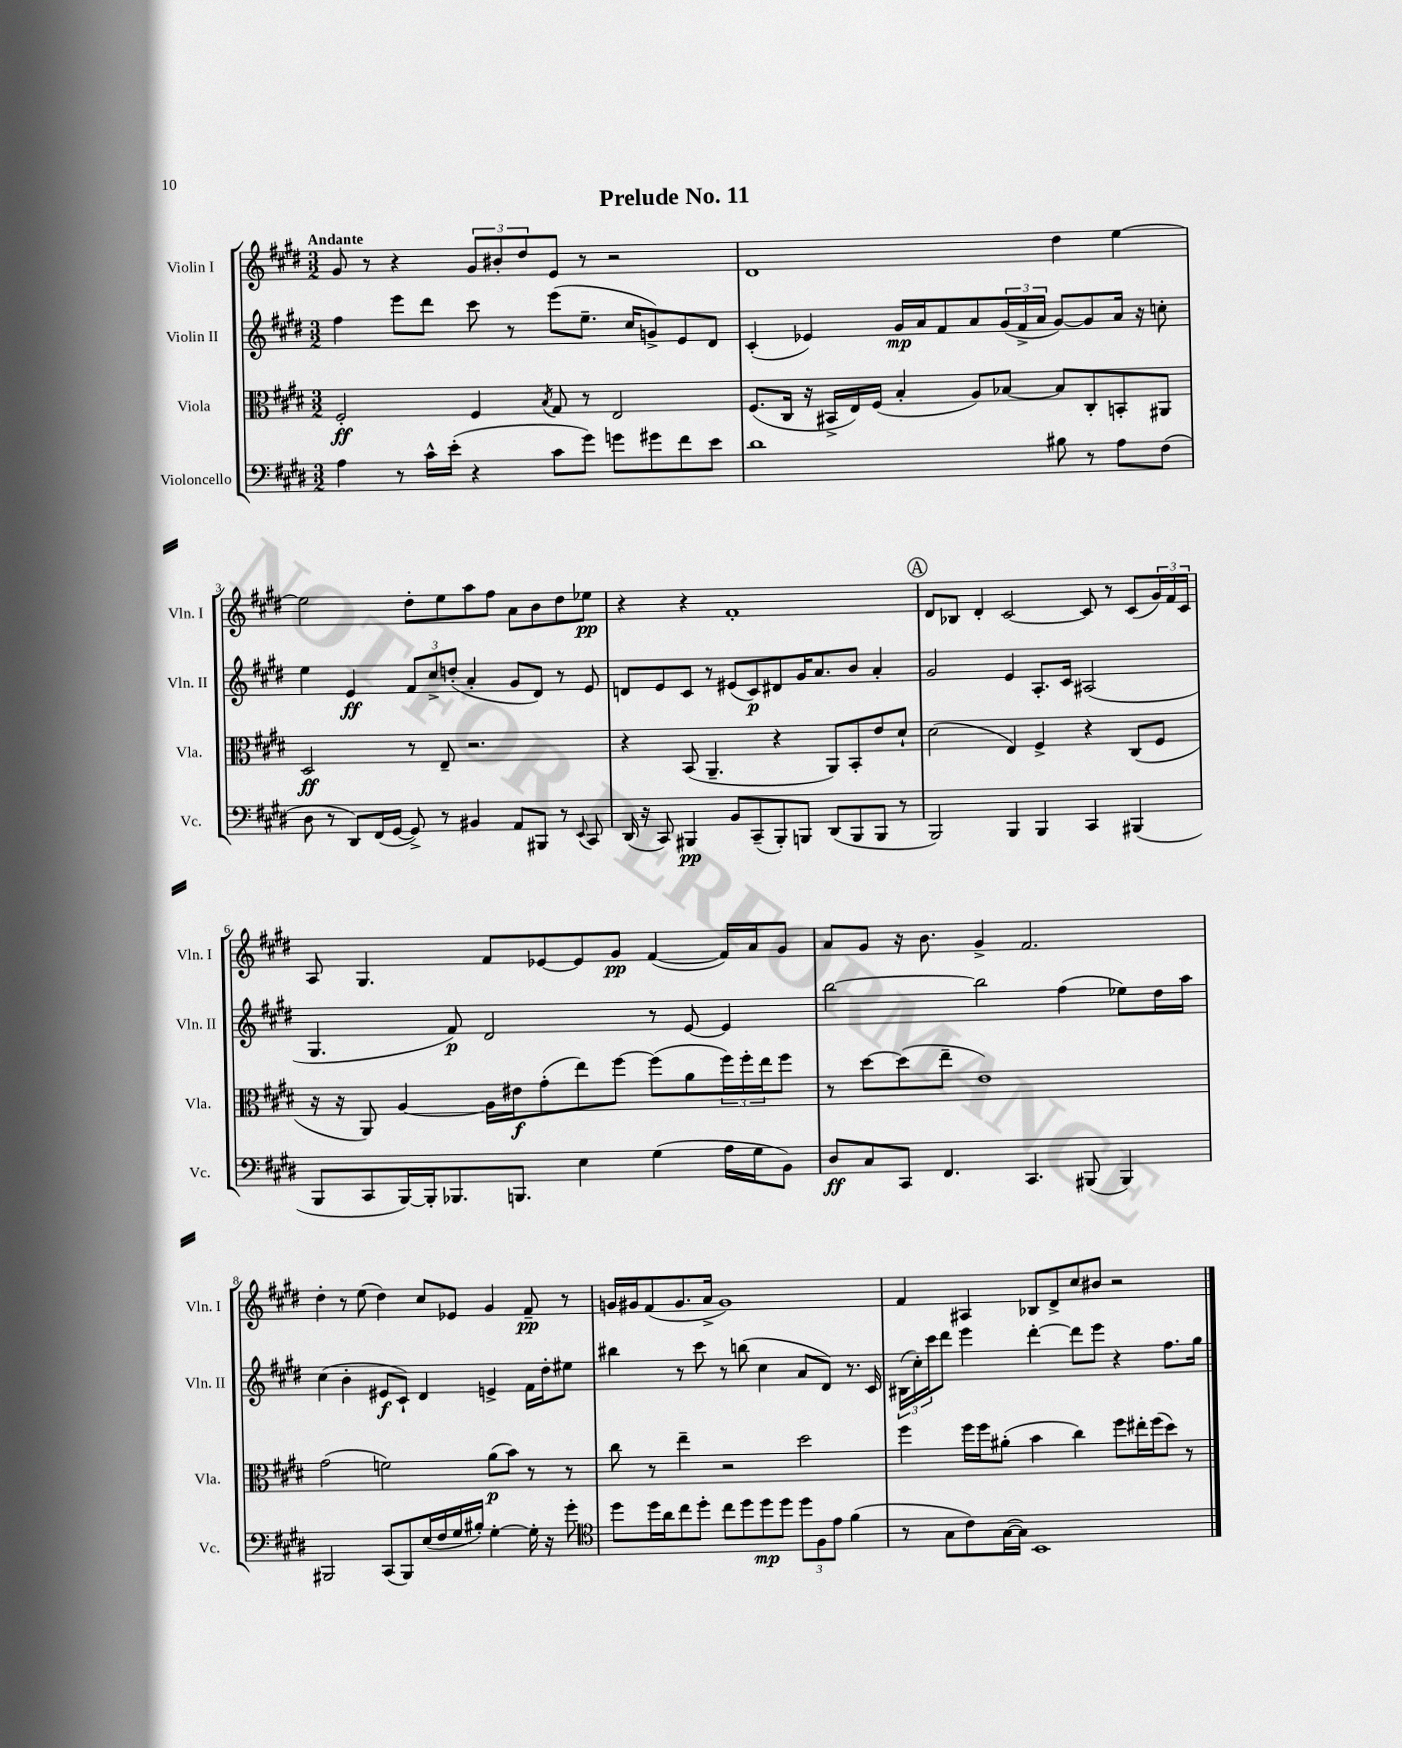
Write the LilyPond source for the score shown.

\header { title = "Prelude No. 11" }
<<
\new StaffGroup <<
\new Staff = "s0" \with { instrumentName = "Violin I" shortInstrumentName = "Vln. I" } {
    \clef treble \key e \major \numericTimeSignature \time 3/2 \tempo "Andante"
    gis'8 r8 r4 \tuplet 3/2 { gis'8 bis'8-. dis''8 } e'8 r8 r2 |
    dis'1 dis''4 e''4~ |
    e''2 dis''8-. e''8 a''8 fis''8 a'8 b'8 dis''8 ees''8\pp |
    r4 r4 fis'1-. |
    \mark \markup { \circle "A" } dis'8 bes8 dis'4-. cis'2~ cis'8 r8 cis'8( \tuplet 3/2 { gis'16) fis'16 cis'16 } |
    a8 gis4. fis'8 ees'8~ ees'8 gis'8\pp fis'4~( fis'16) a'16 gis'8 |
    a'8 gis'8 r16 b'8. gis'4-> fis'2. |
    dis''4-. r8 e''8( dis''4) cis''8 ees'8 gis'4 fis'8--\pp r8 |
    g'16 gis'16 fis'8( gis'8. a'16-> gis'1) |
    fis'4 ais4 bes8 dis'8-> cis''8 bis'8 r2 \bar "|." |
}
\new Staff = "s1" \with { instrumentName = "Violin II" shortInstrumentName = "Vln. II" } {
    \clef treble \key e \major \numericTimeSignature \time 3/2
    fis''4 e'''8 dis'''8 cis'''8 r8 e'''8( e''8.-- cis''16 g'8->) e'8 dis'8 |
    cis'4-.( ees'4) gis'16\mp a'16 fis'8 a'8 \tuplet 3/2 { gis'16( fis'16-> a'16 } gis'8~) gis'8 a'16 r16 c''8-. |
    e''4 e'4\ff \tuplet 3/2 { fis'8 cis''8-> d''8-.( } a'4-. gis'8 dis'8) r8 e'8 |
    d'8 e'8 cis'8 r8 eis'8( cis'8\p) dis'8 gis'16 a'8. b'8 a'4-. |
    \mark \markup { \circle "A" } gis'2 e'4 a8.-. cis'16 ais2( |
    gis4. fis'8\p) dis'2 r8 e'8~ e'4 |
    b''2~ b''2 fis''4( ees''8) dis''16 a''16 |
    cis''4( b'4-. eis'8\f cis'8-!) dis'4 e'4-> fis'16 dis''16-. eis''8 |
    bis''4 r8 cis'''8 r8 b''8( cis''4 a'8 dis'8) r8. cis'16 |
    \tuplet 3/2 { bis16( cis''16-.) cis'''16 } dis'''8 e'''4 dis'''4~-. dis'''8 e'''8 r4 fis''8. gis''16 \bar "|." |
}
\new Staff = "s2" \with { instrumentName = "Viola" shortInstrumentName = "Vla." } {
    \clef alto \key e \major \numericTimeSignature \time 3/2
    fis2-.\ff fis4 \acciaccatura { b8 } gis8 r8 e2 |
    fis8.( cis16 r16 bis,16-> e16) fis16( b4-. a8) bes8~ bes8 cis8-. b,8-. ais,8 |
    dis2\ff r8 e8-- r2. |
    r4 b,8( a,4.-- r4 a,8) b,8-. e'8 dis'8-! |
    \mark \markup { \circle "A" } dis'2( e4) fis4-> r4 cis8( fis8 |
    r16 r16 a,8) a4~ a16 eis'16\f gis'8-.( e''8) fis''8~ fis''8( a'8 \tuplet 3/2 { fis''16) fis''16-. e''16 } fis''8 |
    r8 dis''8~ dis''8( e''8-- e'1) |
    gis'2( f'2) a'8\p( b'8) r8 r8 |
    cis''8 r8 e''4-- r2 dis''2 |
    fis''4 fis''16 fis''16 ais'8-.( b'4 cis''4) fis''8 eis''16-. fis''16( dis''8) r8 \bar "|." |
}
\new Staff = "s3" \with { instrumentName = "Violoncello" shortInstrumentName = "Vc." } {
    \clef bass \key e \major \numericTimeSignature \time 3/2
    a4 r8 cis'16-^ e'16-.( r4 cis'8 gis'8) g'8 gis'8 fis'8 e'8 |
    dis'1 bis8 r8 a8 fis8( |
    dis8 r8 dis,8) fis,16( gis,16~ gis,8->) r8 bis,4 a,8 bis,,8 r8 \appoggiatura { e,8 } cis,8 |
    dis,16( r16 cis,8) bis,,4\pp b,8 cis,8--( bis,,8-.) b,,8 dis,8( b,,8 b,,8 r8 |
    \mark \markup { \circle "A" } b,,2) b,,4 b,,4 cis,4 bis,,4( |
    b,,8 cis,8 b,,16~) b,,16-. bes,,8. b,,8. e4 gis4( a16 gis16 b,8) |
    dis8\ff cis8 cis,8 fis,4. cis,4. bis,,8( bis,,4) |
    bis,,2 cis,8( bis,,8) e16( fis16 gis16 bis16-.) gis4~-. gis16-. r16 gis'8-. |
    \clef tenor dis''8 dis''16 a'16 cis''8 dis''8-. cis''8 dis''8 dis''8\mp dis''8 \tuplet 3/2 { dis''8 fis8 e'8 } fis'4( |
    r8 gis8 cis'8) gis16~( gis16) b,1 \bar "|." |
}
>>
>>
